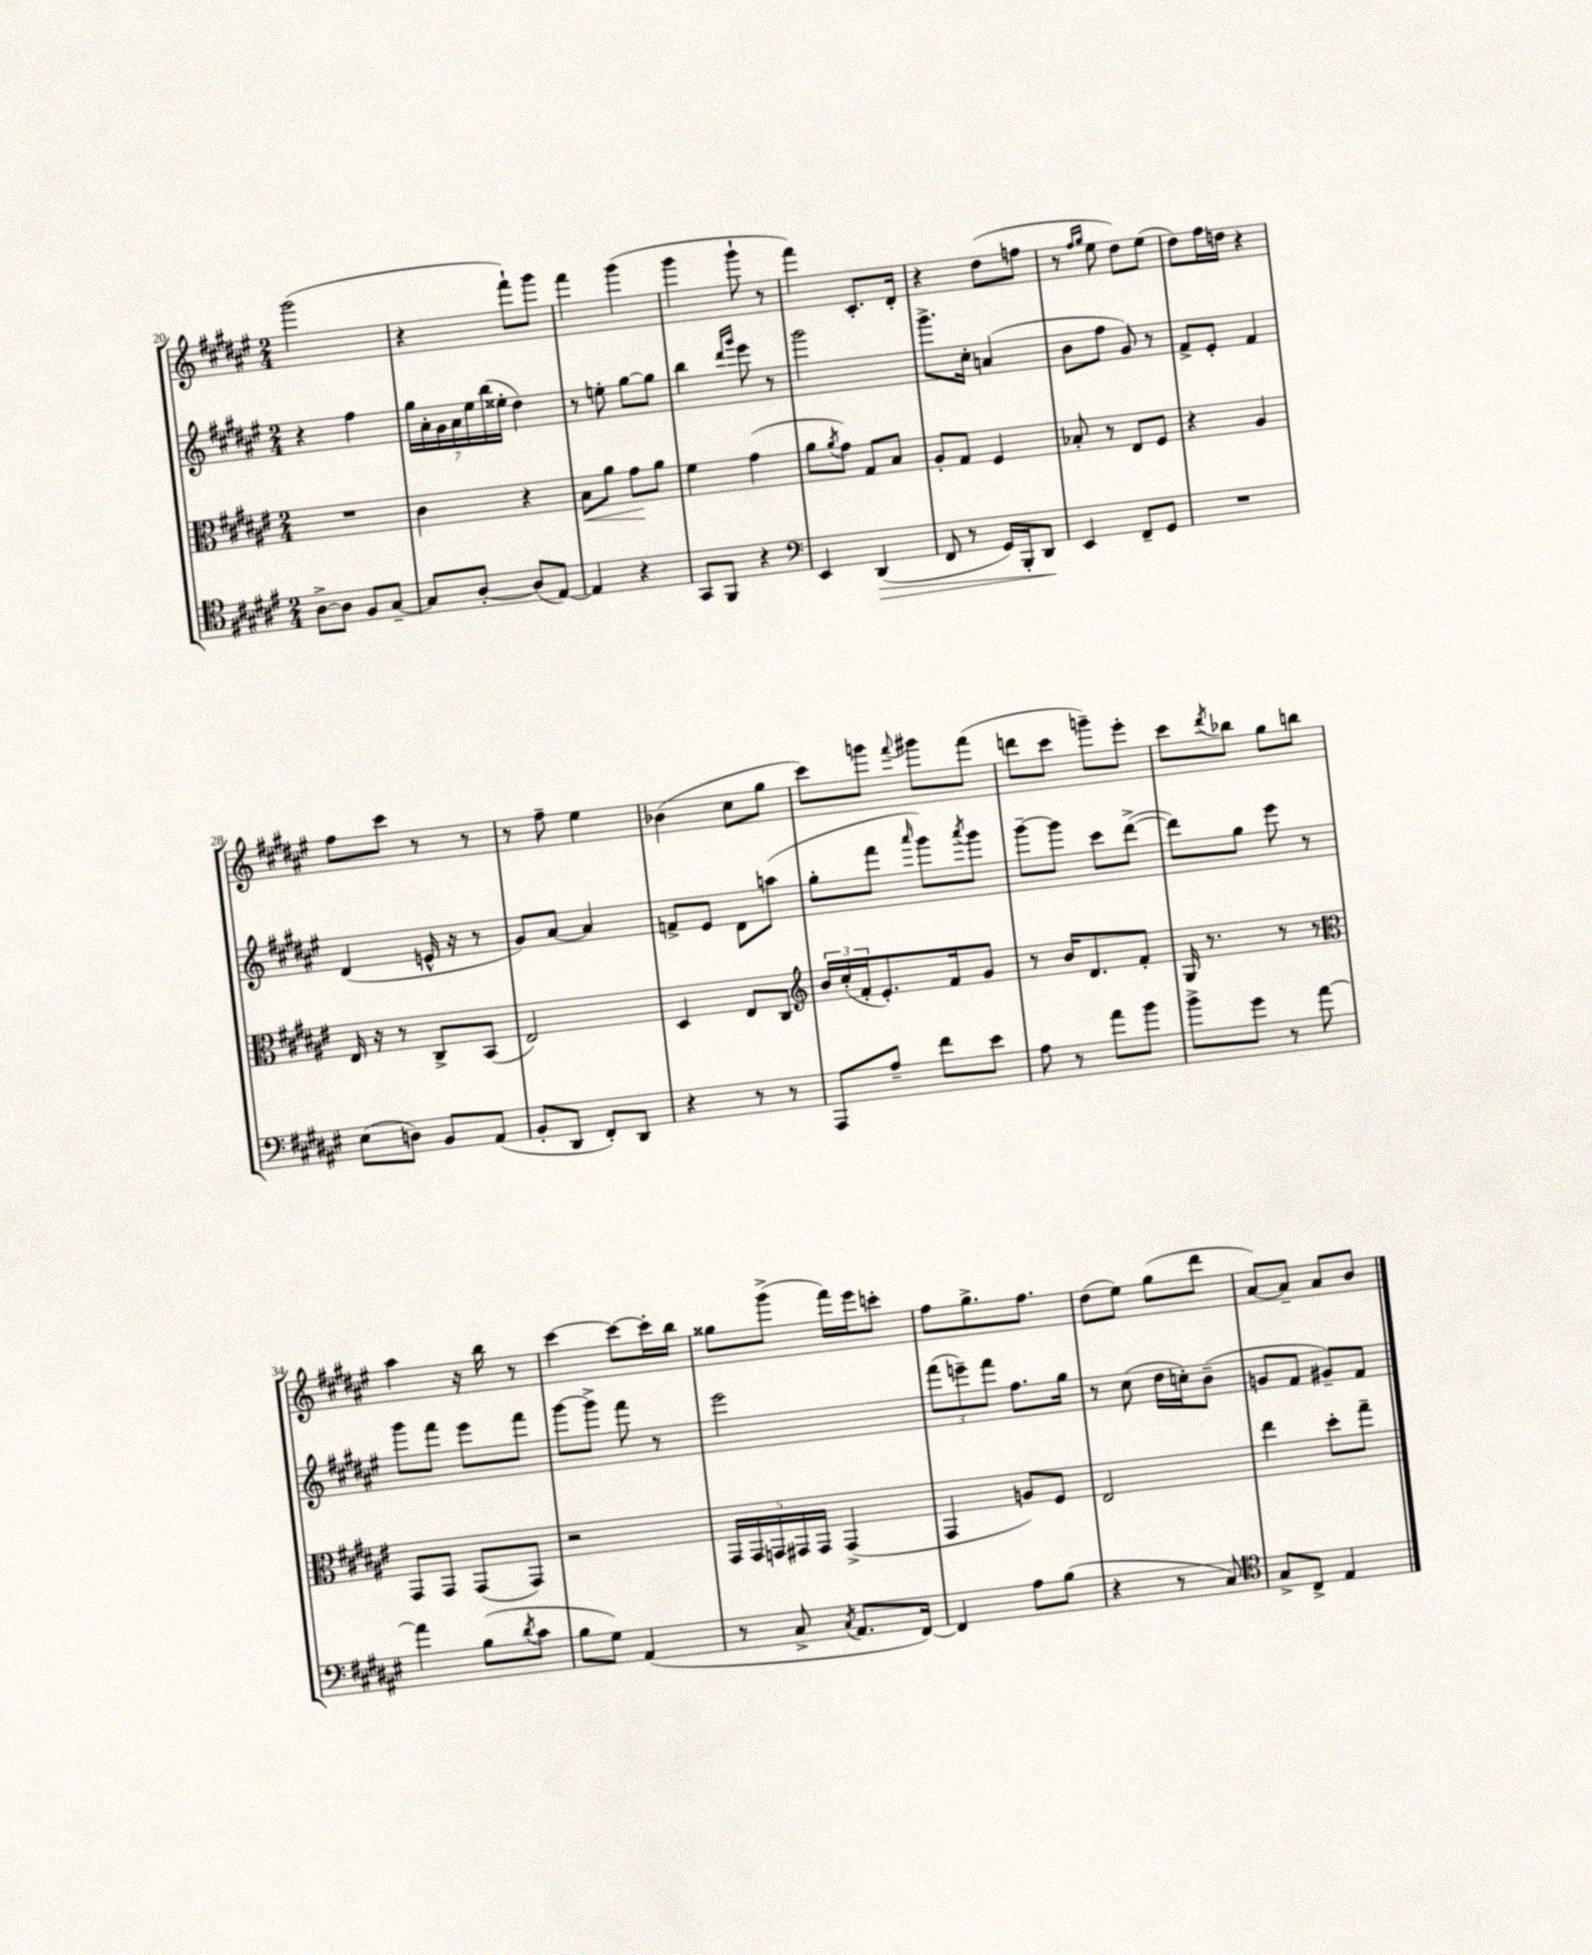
<<
\new StaffGroup <<
\new Staff = "s0" {
    \clef treble \key fis \major \numericTimeSignature \time 2/4
    gis'''2( |
    r4 fis'''8-!) gis'''8 |
    fis'''4 gis'''4( |
    gis'''4 gis'''8-! r8 |
    fis'''4) cis'8.-. dis'16-. |
    r4 dis''8( f''8 |
    r8 \grace { fis''16 gis''16 } eis''8 dis''8) eis''8( |
    dis''8) fis''16 d''16 r4 |
    fis''8 cis'''8 r8 r8 |
    r8 fis''8-- eis''4 |
    bes'4( cis''8 gis''8 |
    cis'''8) g'''8 \appoggiatura { fis'''8 } gis'''8 fis'''8( |
    d'''8 cis'''8 g'''8--) eis'''8-. |
    cis'''8 \acciaccatura { dis'''8 } bes''8 gis''8 b''8 |
    ais''4 r16 b''16 r8 |
    cis'''4~ cis'''8~ cis'''16-. b''16 |
    gisis''8 gis'''8->( fis'''16) eis'''16 c'''8-. |
    fis''8 gis''8.-> fis''8. |
    dis''8( eis''8) gis''8( dis'''8 |
    ais'8~) ais'8-- ais'8 b'8 \bar "|." |
}
\new Staff = "s1" {
    \clef treble \key fis \major \numericTimeSignature \time 2/4
    r4 fis''4 |
    \tuplet 7/4 { gis''16 ais'16-. gis'16 ais'16 eis''16 b''16( eisis''16-. } dis''4) |
    r8 e''8-. gis''8~ gis''8 |
    b''4 \grace { dis'''16 gis'''16 } eis'''8 r8 |
    gis'''2 |
    gis'''8.-> cis''16-. a'4( |
    b'8 fis''8 gis'8) r8 |
    fis'8-> eis'8-. fis'4 |
    dis'4( e'16-^ r16 r8 |
    gis'8) ais'8~ ais'4 |
    f'8-> eis'8 dis'8 a''8( |
    gis''8-. fis'''8 \grace { ais'''16 } gis'''8) \acciaccatura { ais'''8 } gis'''8 |
    gis'''8~-- gis'''8 cis'''8 dis'''8~->( |
    dis'''8) gis''8 eis'''8 r8 |
    gis'''8 fis'''8 eis'''8 fis'''8 |
    gis'''8~ gis'''8-> fis'''8 r8 |
    eis'''2 |
    \tuplet 3/2 { fis'''8( e'''8--) fis'''8 } fis''8. gis''16 |
    r8 cis''8( dis''16 c''16-.) b'8--( |
    g'8 fis'8 gis'8--) fis'8 \bar "|." |
}
\new Staff = "s2" {
    \clef alto \key fis \major \numericTimeSignature \time 2/4
    R2 |
    cis'4 r4 |
    b8\< ais'8 gis'8\! ais'8 |
    fis'4 gis'4( |
    ais'8 \acciaccatura { ais'8 } gis'8) gis8 b8 |
    ais8-. gis8 fis4 |
    bes8-. r8 eis8 fis8 |
    r4 ais4 |
    eis16 r16 r8 cis8-> b,8( |
    eis2) |
    dis4 eis8 cis8 |
    \clef treble \tuplet 3/2 { b'16 cis''16-.( fis'16-. } eis'8.-.) fis'16 gis'8 |
    r8 b'16 dis'8. fis'8-. |
    gis16 r8. r8 r8 |
    \clef alto gis,8 gis,8 gis,8( gis,8) |
    r2 |
    \tuplet 5/4 { gis,16 gis,16 g,16 gis,16 gis,16 } gis,4->( |
    gis,4 a8) fis8 |
    eis2 |
    eis''4 dis''8-. gis''8-- \bar "|." |
}
\new Staff = "s3" {
    \clef tenor \key fis \major \numericTimeSignature \time 2/4
    ais8~-> ais8 fis8 gis8~-- |
    gis8 ais8~-. ais8( eis8~) |
    eis4 r4 |
    gis,8 fis,8 r4 |
    \clef bass eis,4 dis,4\>( |
    fis,8 r8 gis,16) b,,16-. dis,8\! |
    eis,4 fis,8-- gis,8 |
    R2 |
    eis8( d8) b,8 ais,8( |
    b,8-. dis,8 fis,8-.) dis,8 |
    r4 r8 r8 |
    ais,,8 ais8-- fis'8 eis'8 |
    ais8 r8 ais'8 b'8 |
    b'8-> gis'8 r8 ais'8~ |
    ais'4 b8( \acciaccatura { dis'8 } cis'8 |
    b8 gis8) ais,4( |
    r8 cis8-> \acciaccatura { cis8 } ais,8. fis,16~) |
    fis,4 ais8 b8( |
    r4 r8 cis8) |
    \clef tenor gis8-> cis8-> eis4 \bar "|." |
}
>>
>>
\layout { \context { \Score currentBarNumber = #20 } }
